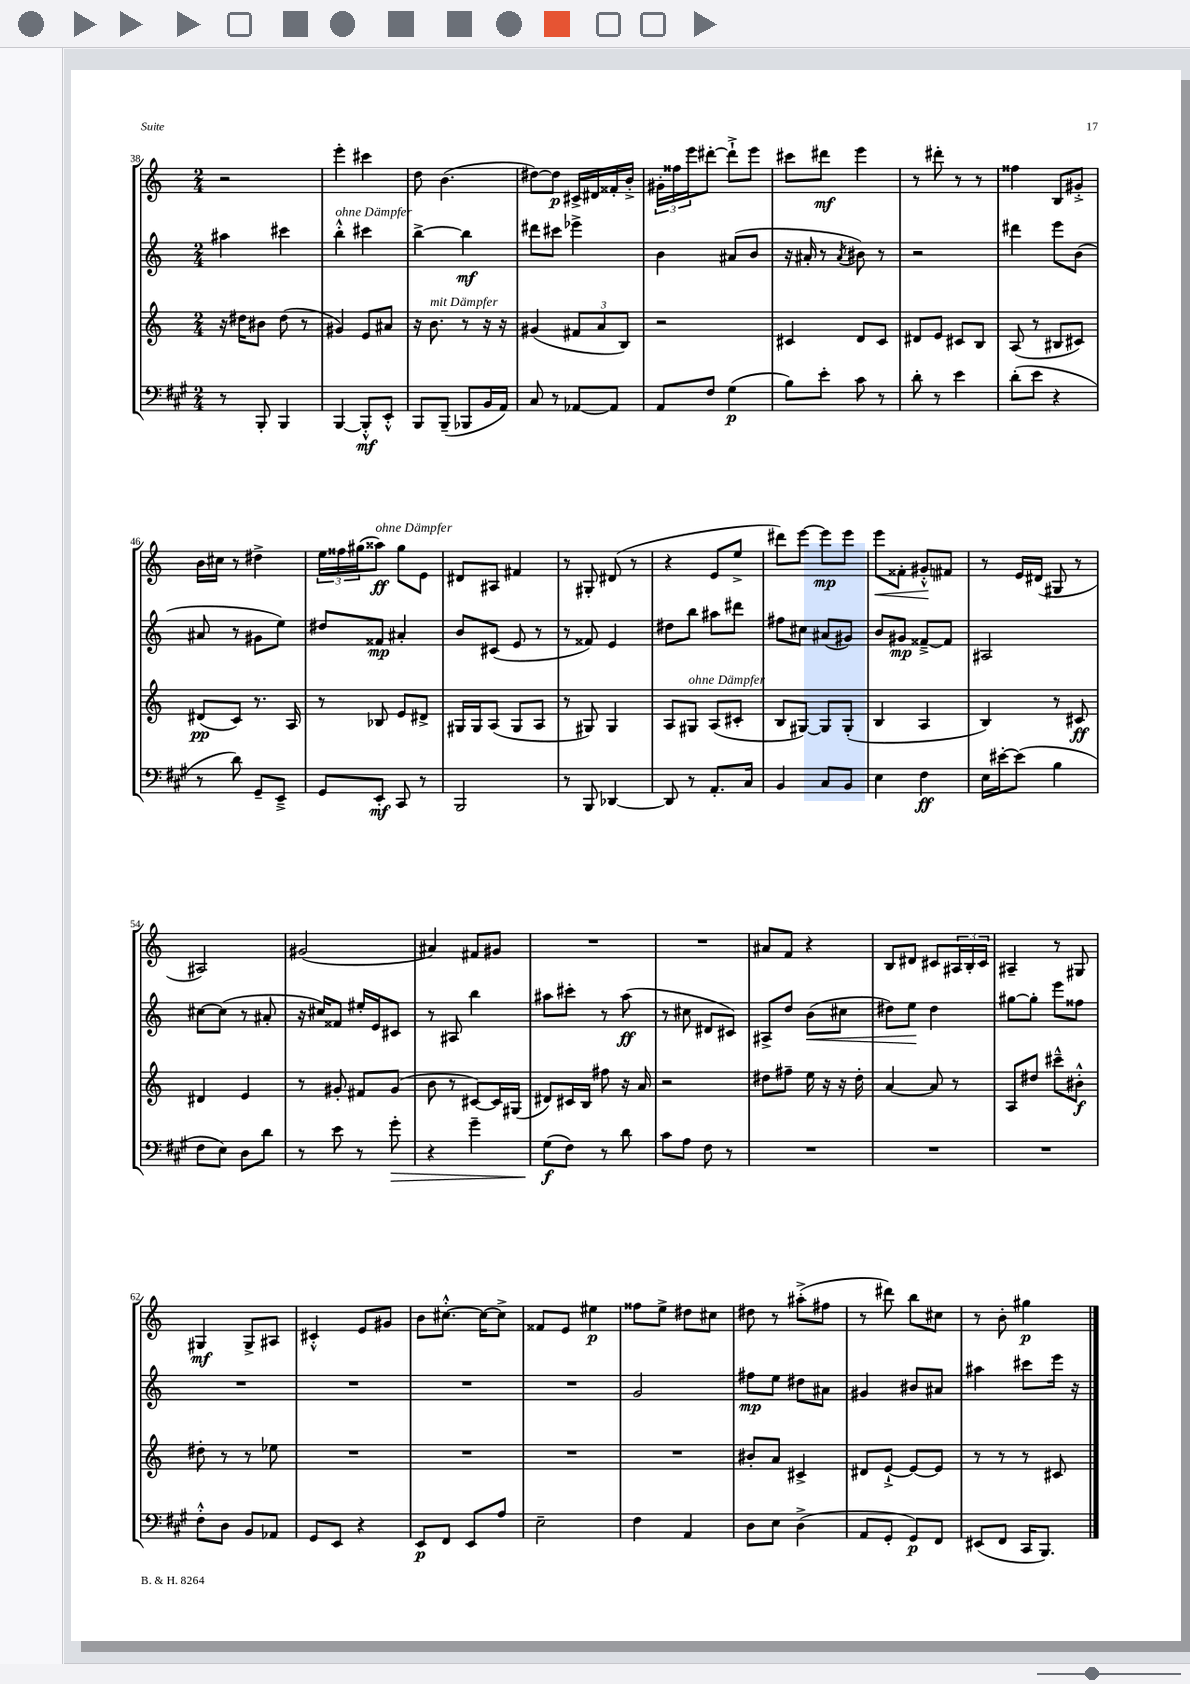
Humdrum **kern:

**kern	**kern	**kern	**kern
*staff4	*staff3	*staff2	*staff1
*clefF4	*clefG2	*clefG2	*clefG2
*k[f#c#g#]	*k[]	*k[]	*k[]
*M2/4	*M2/4	*M2/4	*M2/4
8r	16r	4aa#	2r
.	16dd#	.	.
8BBB'	8b#	.	.
4BBB	(8dd#	4ccc#	.
.	8r	.	.
=	=	=	=
[4BBB	4g#)	4bb'^^	4eee'
8BBB'^^]	8e	4ccc#	4ccc#
8EE'^^	8a#	.	.
=	=	=	=
8BBB	16r	[4bb^	8dd
.	8.b	.	.
(8BBB~	.	.	(4.b
8BBB-	8r	4bb]	.
16BB	16r	.	.
16AA)	16r	.	.
=	=	=	=
8C#	(4g#	8ddd#	[8dd#)
8r	.	8ccc#	8dd#]
[8AA-	12f#	4eee-^	16c#^
.	.	.	16d#
.	12a	.	.
8AA-]	.	.	16f##'
.	12B)	.	.
.	.	.	16b'^
=	=	=	=
8AA	2r	4b	24g#'
.	.	.	24ff##
.	.	.	24eee
8F#	.	.	[8ddd#'
(4G#	.	(8a#	8ddd#`^]
.	.	8b	8eee
=	=	=	=
8B)	4c#	16r	8ccc#
.	.	16a#'	.
8e'	.	8r	8ddd#
.	.	8qa#	.
8c#	8d	8b#)	4eee
8r	8c#	8r	.
=	=	=	=
8d'	8d#	2r	8r
8r	8e	.	8ddd#'
4e	8c#	.	8r
.	8B	.	8r
=	=	=	=
(8d'	(8A	4ddd#	4ff##
8e	8r	.	.
4r	8B#	8eee	8B
.	8c#)	(8b	8g#'^
=	=	=	=
8r	(8d#	8a#	16b
.	.	.	16cc#
8d)	8c)	8r	8r
8GG#~	8.r	8g#	4dd#^
8EE~^	.	8ee)	.
.	16A	.	.
=	=	=	=
8GG#	8r	8dd#	24ee
.	.	.	24ff##
.	.	.	(24gg#
8EE'	8B-	8f##	8aa##)
8CC#	8e	4a#'	8gg#
8r	8d#^	.	8e
=	=	=	=
2BBB	16G#	8b	8d#
.	16G#	.	.
.	(8A	(8c#	8A#
.	8G#	8e	4f#
.	8A	8r	.
=	=	=	=
8r	8r	8r	8r
8BBB	8G#)	8f##)	8G#'
[4DD-	4G#	4e	(8d#
.	.	.	8r
=	=	=	=
8DD-]	8A	8dd#	4r
8r	8G#	8bb	.
8.AA'	(8A	8aa#	8e
.	8c#'	8ddd#	8ee^
16C#	.	.	.
=	=	=	=
4BB	8B	8ff#	8ddd#)
.	[8G#)	8cc#	[8eee
8C#	8G#]	(8a#	8eee]
8BB	(8G#'	8g#)	8eee
=	=	=	=
4E	4B	8b	8eee
.	.	8g#	8f##'
4F#	4A	[8f##~^	8g#'^^
.	.	8f##]	8f#
=	=	=	=
16E	4B)	2A#	8r
[16e#'	.	.	.
(8e#]	.	.	16e
.	.	.	(16d#
4B	8r	.	8G#
.	8c#	.	8r
=	=	=	=
8F#	4d#	[8cc#	2A#)
8E)	.	(8cc#]	.
8D	4e	8r	.
8d	.	8a#'	.
=	=	=	=
8r	8r	16r	(2g#
.	.	16cc#)	.
8e	8g#'	8f##	.
8r	8f#	16ee#'	.
.	.	16e	.
8g#'	(8g#	8c#	.
=	=	=	=
4r	8b	8r	4a#)
.	8r	8A#	.
4g#~	[8c#)	4bb	8f#
.	16c#]	.	8g#
.	(16G#	.	.
=	=	=	=
(8G#	8d#)	8aa#	2r
8F#)	16c#	8ccc#'	.
.	16B	.	.
8r	8ff#	8r	.
8d	16r	(8aa#	.
.	16a	.	.
=	=	=	=
8c#	2r	8r	2r
8A	.	8cc#	.
8F#	.	8d#	.
8r	.	8c#)	.
=	=	=	=
2r	8dd#	8A#^	8a#
.	8ff#~	8dd	8f
.	16ee	(8b	4r
.	16r	.	.
.	16r	8cc#	.
.	16dd#'	.	.
=	=	=	=
2r	[4a	8dd#)	8B
.	.	8ee	8d#
.	8a]	4dd#	8c#
.	8r	.	24A#
.	.	.	24B'
.	.	.	24c#
=	=	=	=
2r	8A	[8gg#	4A#~
.	8dd#	8gg#']	.
.	8ccc#~^^	8eee	8r
.	8b#'^^	8ff##	8G#
=	=	=	=
8F#'^^	8dd#'	2r	4G#
8D	8r	.	.
8BB	8r	.	8G#^
8AA-	8ee-	.	8A#
=	=	=	=
8GG#	2r	2r	4c#'^^
8EE	.	.	.
4r	.	.	8e
.	.	.	8g#
=	=	=	=
8EE	2r	2r	8b
8FF#	.	.	[8.cc#'^^
8EE	.	.	.
.	.	.	16cc#_
8A	.	.	8cc#^]
=	=	=	=
2E~	2r	2r	8f##
.	.	.	8e
.	.	.	4ee#
=	=	=	=
4F#	2r	2g	8ff##
.	.	.	8ee^
4AA	.	.	8dd#
.	.	.	8cc#
=	=	=	=
8D	8b#'	8ff#	8dd#
8E	8a	8ee	8r
(4D^	4c#^	8dd#	(8aa#'^
.	.	8a#	8ff#
=	=	=	=
8AA	8d#	4g#	8r
8GG#'	[8e`^	.	8ddd#)
8GG#)	8e_	8b#	8bb
8FF#	8e]	8a#	8cc#
=	=	=	=
(8EE#	8r	4aa#	8r
8FF#	8r	.	8b'
16CC#	8r	8ccc#	4gg#
8.BBB)	.	.	.
.	8c#	16eee	.
.	.	16r	.
==	==	==	==
*-	*-	*-	*-
